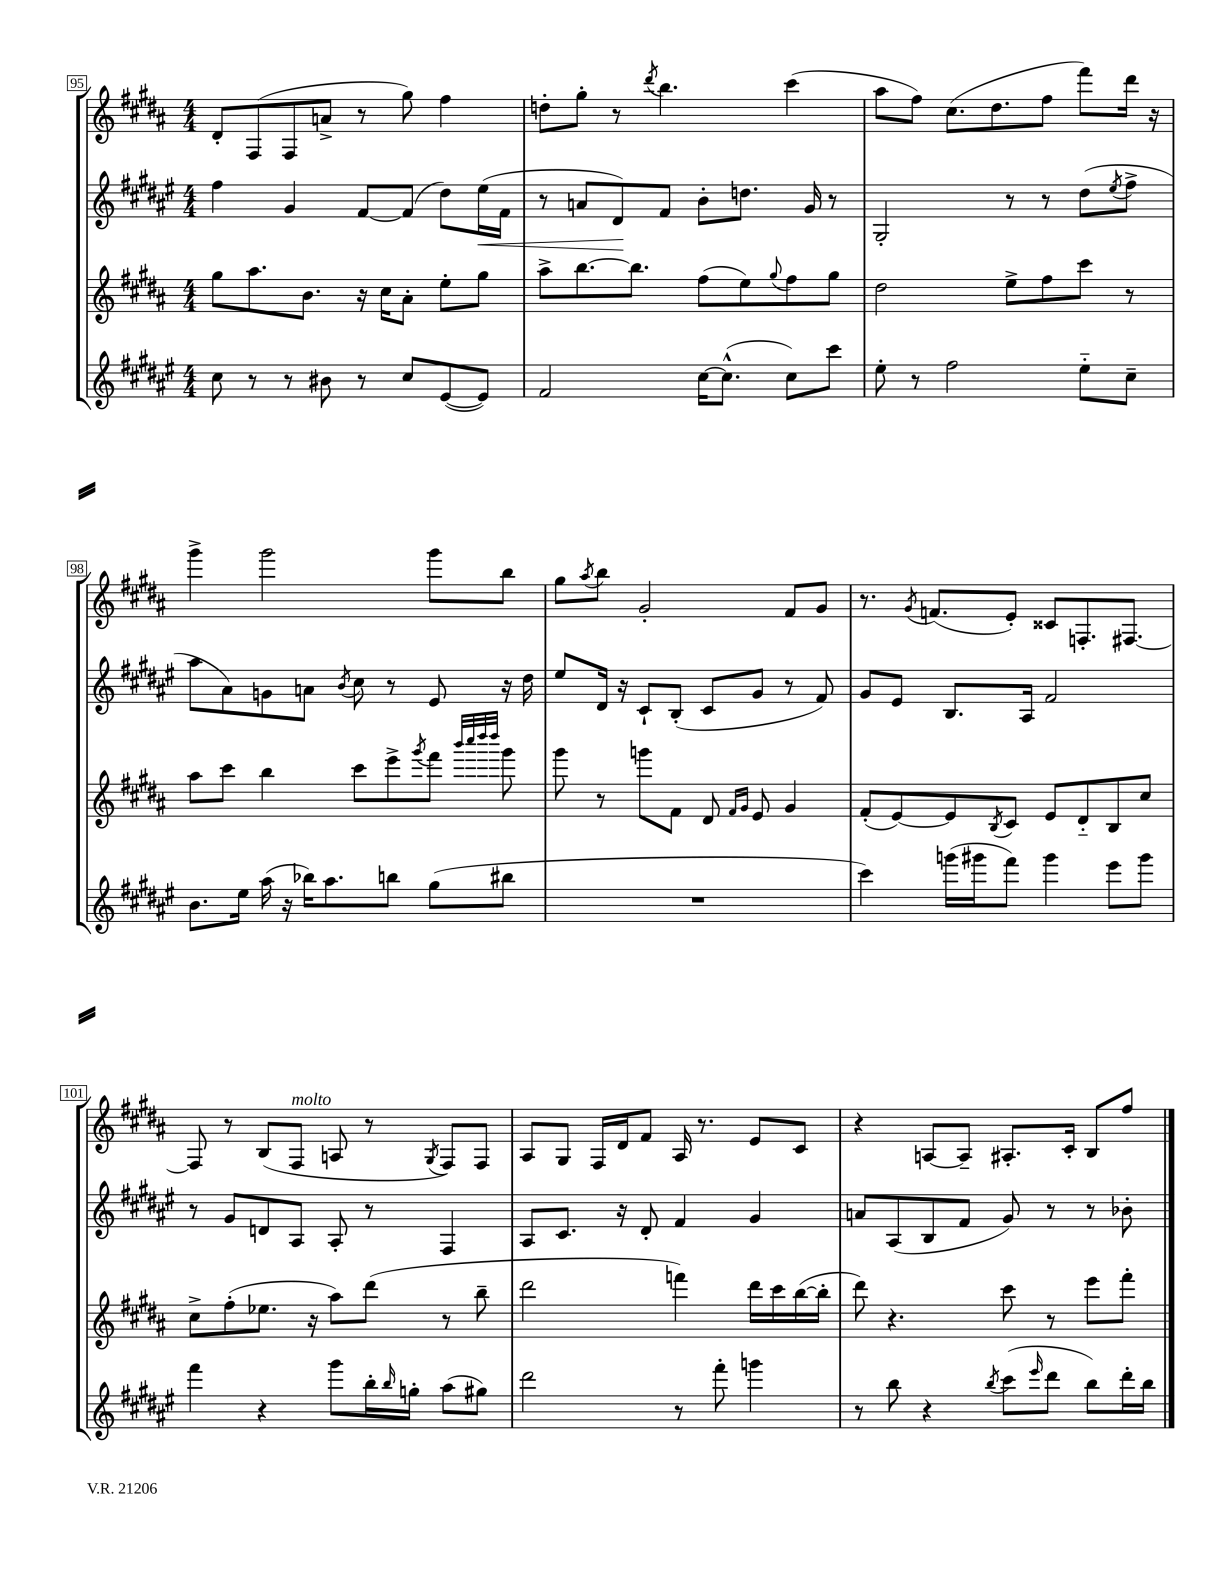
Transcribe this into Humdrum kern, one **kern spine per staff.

**kern	**kern	**kern	**kern
*staff4	*staff3	*staff2	*staff1
*clefG2	*clefG2	*clefG2	*clefG2
*k[f#c#g#d#a#e#]	*k[f#c#g#d#a#]	*k[f#c#g#d#a#e#]	*k[f#c#g#d#a#]
*M4/4	*M4/4	*M4/4	*M4/4
8cc#	8gg#	4ff#	8d#'
8r	8.aa#	.	(8F#
8r	.	4g#	8F#
.	8.b	.	.
8b#	.	.	8a^
8r	16r	[8f#	8r
.	16cc#	.	.
8cc#	8a#'	(8f#]	8gg#)
([8e#	8ee'	8dd#)	4ff#
8e#])	8gg#	(16ee#	.
.	.	16f#	.
=	=	=	=
2f#	8aa#^	8r	8dd'
.	[8.bb	8a	8gg#'
.	.	8d#)	8r
.	8.bb]	.	.
.	.	.	8qddd#
.	.	8f#	4.bb
[16cc#	(8ff#	8b'	.
(8.cc#^^]	.	.	.
.	8ee)	8.dd	.
.	8qqgg#	.	.
8cc#)	8ff#	.	(4ccc#
.	.	16g#	.
8ccc#	8gg#	8r	.
=	=	=	=
8ee#'	2dd#	2G#'	8aa#
8r	.	.	8ff#)
2ff#	.	.	(8.cc#
.	.	.	8.dd#
.	8ee^	8r	.
.	8ff#	8r	8ff#
8ee#'~	8ccc#	(8dd#	8fff#)
.	.	8qee#	.
8cc#~	8r	8ff#^	16ddd#
.	.	.	16r
=	=	=	=
8.b	8aa#	8aa#	4ggg#^
.	8ccc#	8a#)	.
16ee#	.	.	.
(16aa#	4bb	8g	2ggg#
16r	.	.	.
16bb-)	.	8a	.
8.aa#	.	.	.
.	.	8qb	.
.	8ccc#	8cc#	.
8bb	8eee^	8r	.
.	8qggg#	.	.
(8gg#	8fff#	8e#	8ggg#
.	32qqbbb	.	.
.	32qqcccc#	.	.
.	32qqdddd#	.	.
.	32qqdddd#	.	.
8bb#	8ggg#	16r	8bb
.	.	16dd#	.
=	=	=	=
1r	8ggg#	8ee#	8gg#
.	.	.	8qaa#
.	8r	16d#	8bb
.	.	16r	.
.	8ggg	8c#`	2g#'
.	8f#	(8B'	.
.	8d#	8c#	.
.	16qqf#	.	.
.	16qqg#	.	.
.	8e	8g#	.
.	4g#	8r	8f#
.	.	8f#)	8g#
=	=	=	=
4ccc#)	(8f#'	8g#	8.r
.	[8e)	8e#	.
.	.	.	8qg#
.	.	.	(8.f
(16ggg	8e]	8.B	.
16ggg#	.	.	.
.	8qB	.	.
8fff#)	8c#	.	8e')
.	.	16A#	.
4ggg#	8e	2f#	8c##
.	8d#'~	.	8.F'
8eee#	8B	.	.
.	.	.	[8.F#
8ggg#	8cc#	.	.
=	=	=	=
4fff#	8cc#^	8r	8F#]
.	(8ff#'	8g#	8r
4r	8.ee-	8d	(8B
.	.	8A#	8F#
.	16r	.	.
8ggg#	8aa#)	8A#'	8A
16bb'	(8ddd#	8r	8r
16qqbb	.	.	.
16gg'	.	.	.
.	.	.	8qG#
(8aa#	8r	4F#	8F#)
8gg#)	8bb~	.	8F#
=	=	=	=
2ddd#	2ddd#	8A#	8A#
.	.	8.c#	8G#
.	.	.	16F#
.	.	16r	16d#
.	.	8d#'	8f#
8r	4fff)	4f#	16A#
.	.	.	8.r
8fff#'	.	.	.
4ggg	16ddd#	4g#	8e
.	16ccc#	.	.
.	([16bb	.	8c#
.	16bb']	.	.
=	=	=	=
8r	8ddd#)	8a	4r
8bb	4.r	(8A#	.
4r	.	8B	[8A
.	.	8f#	8A~]
8qbb	.	.	.
(8ccc#	8ccc#	8g#)	8.A#'
16qqeee#	.	.	.
8ddd#	8r	8r	.
.	.	.	16c#'
8bb)	8eee	8r	8B
16ddd#'	8fff#'	8b-'	8ff#
16bb	.	.	.
==	==	==	==
*-	*-	*-	*-
